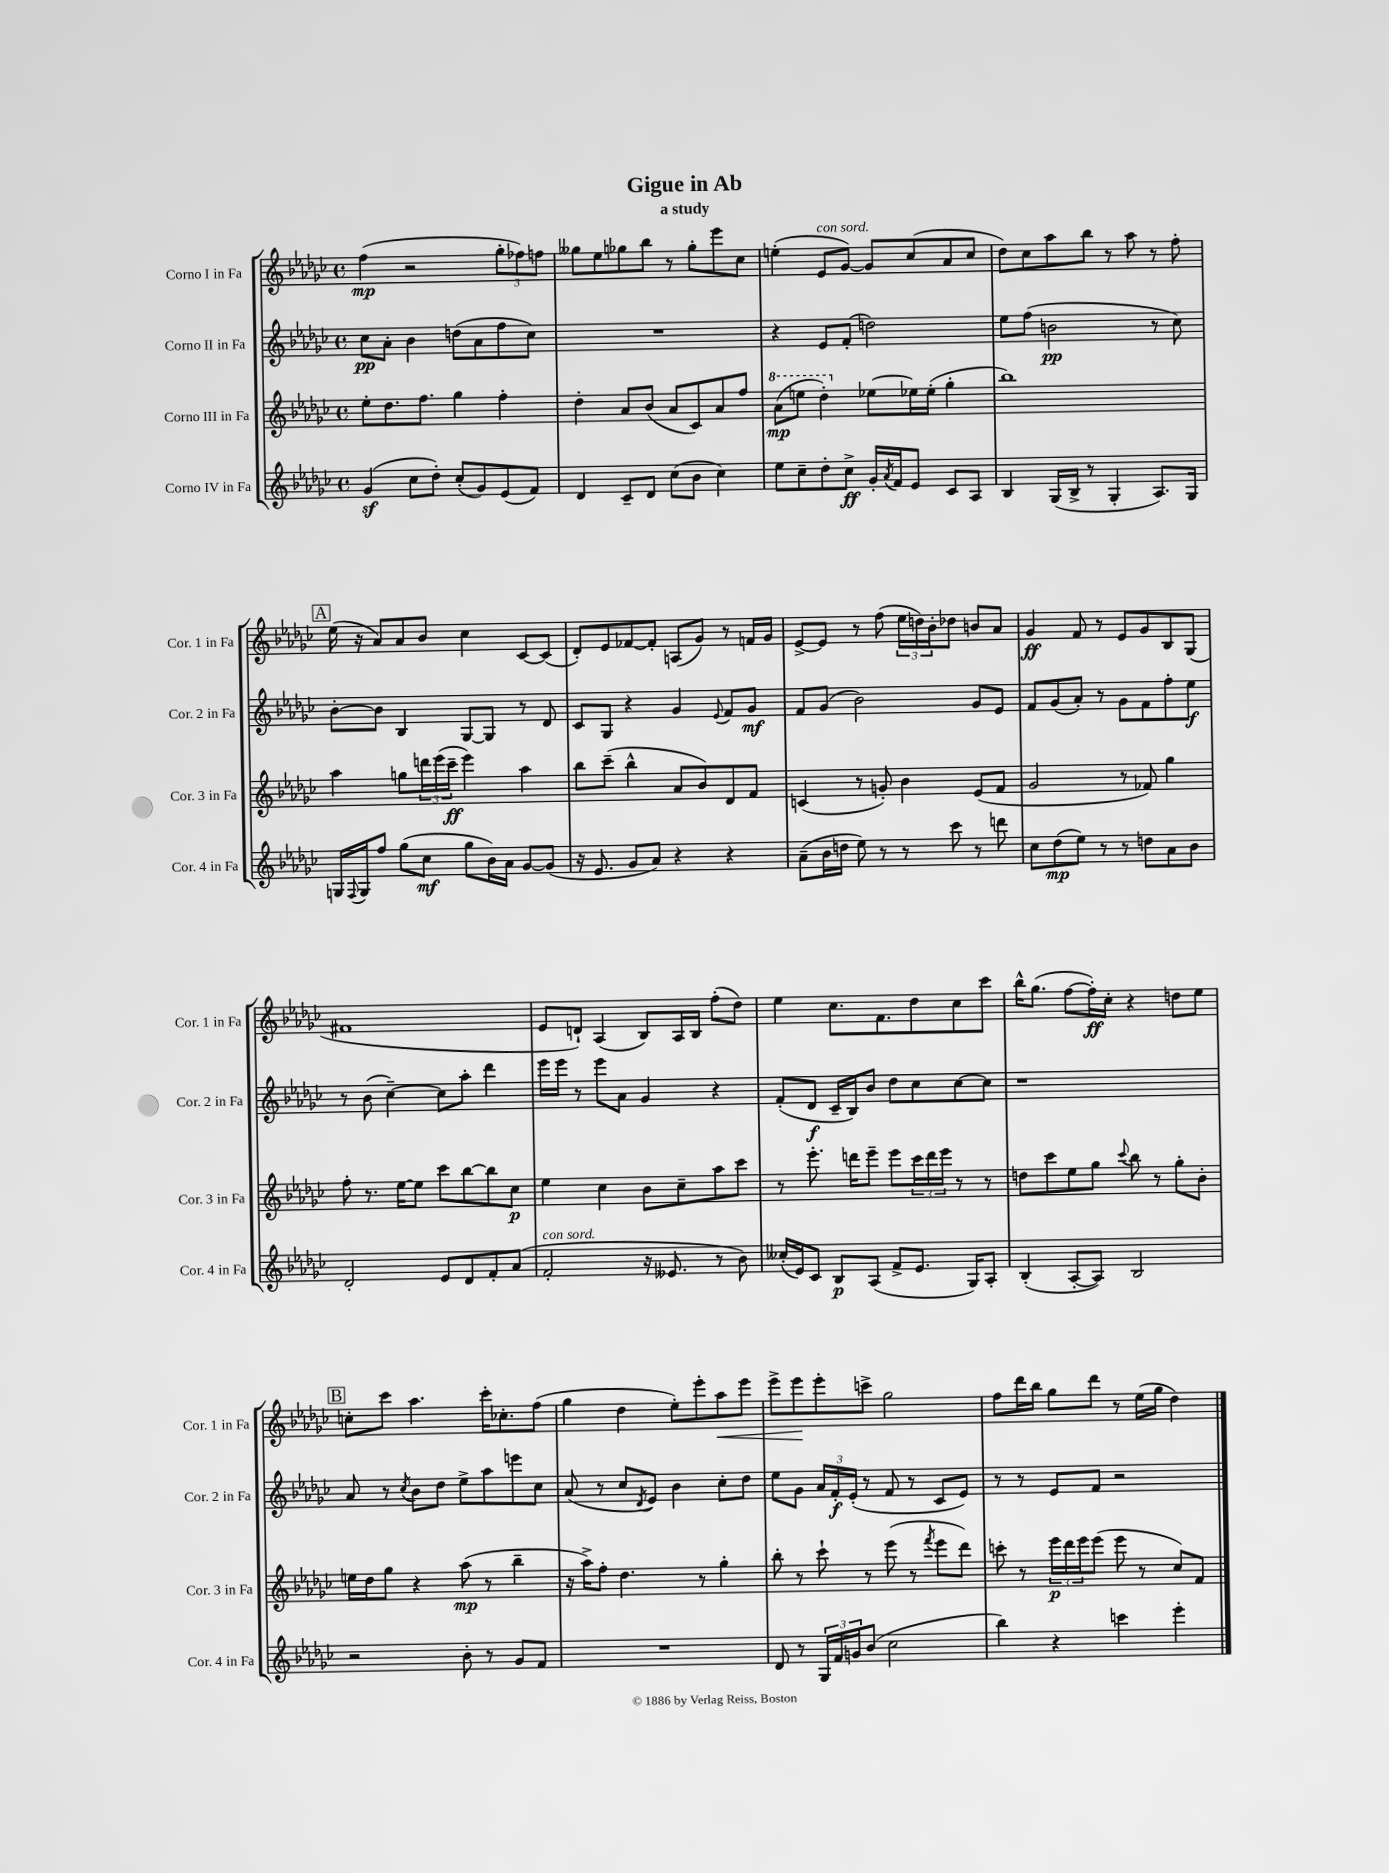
\header { title = "Gigue in Ab" subtitle = "a study" }
<<
\new StaffGroup <<
\new Staff = "s0" \with { instrumentName = "Corno I in Fa" shortInstrumentName = "Cor. 1 in Fa" } {
    \clef treble \key ges \major \defaultTimeSignature \time 4/4
    f''4\mp( r2 \tuplet 3/2 { ges''8-. fes''8) f''8 } |
    geses''8 ees''8 ges''8 bes''8 r8 ges''8-. ees'''8 ces''8 |
    e''4-.( ees'8^\markup { \italic "con sord." } ges'8~) ges'8 ces''8( aes'8 ces''8 |
    des''8) ces''8 aes''8 bes''8 r8 aes''8 r8 f''8-. |
    \mark \markup { \box "A" } ees''16( r16 aes'8) aes'8 bes'8 ces''4 ces'8~ ces'8( |
    des'8-.) ees'8 fes'8~ fes'8-. a8( ges'8) r8 f'16 ges'16 |
    ees'8~-> ees'8 r8 f''8( \tuplet 3/2 { ees''16 d''16) bes'16-. } des''8 b'8 aes'8 |
    ges'4\ff f'8 r8 ees'8 ges'8 bes8 ges8( |
    fis'1 |
    ees'8 d'8-!) aes4( bes8) aes16 bes16 f''8-.( des''8) |
    ees''4 ces''8. f'8. des''8 ces''8 ces'''8 |
    bes''16-^ ges''8.( f''8~ f''16-.\ff) ces''16-. r4 d''8 ees''8 |
    \mark \markup { \box "B" } c''8-. ces'''8 aes''4. ces'''16-. ces''8.-. f''8( |
    ges''4 des''4 ees''8-.) ees'''8-. aes''8\< ees'''8 |
    ees'''8-> ees'''8\! ees'''8-. c'''8-> ges''2 |
    f''8 des'''16 bes''16 ges''8 des'''8 r8 ees''16( ges''16 des''4) \bar "|." |
}
\new Staff = "s1" \with { instrumentName = "Corno II in Fa" shortInstrumentName = "Cor. 2 in Fa" } {
    \clef treble \key ges \major \defaultTimeSignature \time 4/4
    ces''8\pp aes'8-. bes'4 d''8( aes'8 f''8 ces''8) |
    R1 |
    r4 ees'8 f'8-.( d''2) |
    ees''8 f''8( b'2\pp r8 ces''8) |
    \mark \markup { \box "A" } bes'8~-. bes'8 bes4 ges8~ ges8 r8 des'8 |
    ces'8 ges8 r4 ges'4 \appoggiatura { ees'8 } f'8 ges'8\mf |
    f'8 ges'8( bes'2) ges'8 ees'8 |
    f'8 ges'8( aes'8-.) r8 ges'8 f'8 f''8-. ees''8\f |
    r8 bes'8( ces''4~--) ces''8 aes''8-. des'''4 |
    ees'''16 ees'''16 r8 ees'''8 aes'8 ges'4 r4 |
    f'8-.( des'8\f ces'16-- bes16) bes'8 des''8 ces''8 ces''8~ ces''8 |
    r1 |
    \mark \markup { \box "B" } aes'8 r8 \acciaccatura { ces''8 } bes'8 des''8 ees''8-> aes''8 e'''8 ces''8 |
    aes'8( r8 ces''8 \acciaccatura { des'8 } ees'8) bes'4 ces''8-. des''8 |
    ees''8 ges'8 \tuplet 3/2 { aes'16 f'16-.\f ees'16-.( } r8 f'8 r8 ces'8 ees'8) |
    r8 r8 ees'8 f'8 r2 \bar "|." |
}
\new Staff = "s2" \with { instrumentName = "Corno III in Fa" shortInstrumentName = "Cor. 3 in Fa" } {
    \clef treble \key ges \major \defaultTimeSignature \time 4/4
    ees''8-. des''8. f''8. ges''4 f''4-. |
    des''4-. aes'8 bes'8( aes'8 ces'8) aes'8 f''8 |
    \ottava #1 aes''8\mp( e'''8 des'''4-.) \ottava #0 ees''!8~ ees''!16 ees''16-.( ges''4-. |
    bes''1) |
    \mark \markup { \box "A" } aes''4 g''8 \tuplet 3/2 { d'''16 ees'''16( ces'''16--\ff } ees'''4) aes''4 |
    bes''8 ces'''8--( bes''4-^ aes'8 bes'8) des'8 f'8 |
    c'4( r8 g'8-.) bes'4 ees'8( f'8 |
    ges'2 r8 fes'8) ges''4 |
    f''8-. r8. ees''16~ ees''8 ces'''8 bes''8~ bes''8 ces''8\p |
    ees''4 ces''4 bes'8 ces''8-- aes''8 ces'''8 |
    r8 ees'''8.-. d'''16 ees'''8-- ees'''8 \tuplet 3/2 { ces'''16 d'''16 ees'''16 } r8 r8 |
    d''8 ces'''8 ees''8 ges''8 \appoggiatura { ces'''8 } bes''8 r8 ges''8-. bes'8-. |
    \mark \markup { \box "B" } e''16 des''16 ges''8 r4 aes''8\mp( r8 bes''4-- |
    r16 aes''16->) f''8-. des''4. r8 ges''4-. |
    bes''8-. r8 ces'''8-! r8 ees'''8( r8 \acciaccatura { f'''8 } ees'''8 des'''8) |
    c'''8-. r8 \tuplet 3/2 { ees'''16\p des'''16 ees'''16 } ees'''8( ees'''8 r8 ces''8) f'8 \bar "|." |
}
\new Staff = "s3" \with { instrumentName = "Corno IV in Fa" shortInstrumentName = "Cor. 4 in Fa" } {
    \clef treble \key ges \major \defaultTimeSignature \time 4/4
    ges'4\sf( ces''8 des''8-.) ces''8-.( ges'8) ees'8( f'8) |
    des'4 ces'8-- des'8 ces''8( bes'8 ces''4) |
    ees''8 ces''8-- des''8-. ces''8->\ff ges'16-. \acciaccatura { aes'8 } f'16 ees'8 ces'8 aes8 |
    bes4 ges16( bes16-> r8 ges4-. aes8.) ges16 |
    \mark \markup { \box "A" } g16 \appoggiatura { f8 } g16 f''8 ges''8( ces''8\mf ges''8 bes'16) aes'16 ges'8~ ges'8( |
    r16 ees'8. ges'8 aes'8) r4 r4 |
    aes'8--( bes'16 d''16 ees''8) r8 r8 ces'''8 r8 d'''8 |
    ces''8 des''8\mp( ees''8) r8 r8 d''8 aes'8 bes'8 |
    des'2-. ees'8 des'8 f'8-. aes'8( |
    f'2-.^\markup { \italic "con sord." } r16 eeses'8. r8 bes'8) |
    ceses''16-.( ees'16) ces'8 bes8\p aes8( f'8-> ees'8. ges16) aes8-. |
    bes4-.( aes8~-. aes8) bes2 |
    \mark \markup { \box "B" } r2 bes'8-. r8 ges'8 f'8 |
    R1 |
    des'8 r8 \tuplet 3/2 { ges16 f'16 g'16 } bes'8( ces''2 |
    bes''4) r4 c'''4 ees'''4-. \bar "|." |
}
>>
>>
\layout { \context { \Score \remove "Bar_number_engraver" } }
